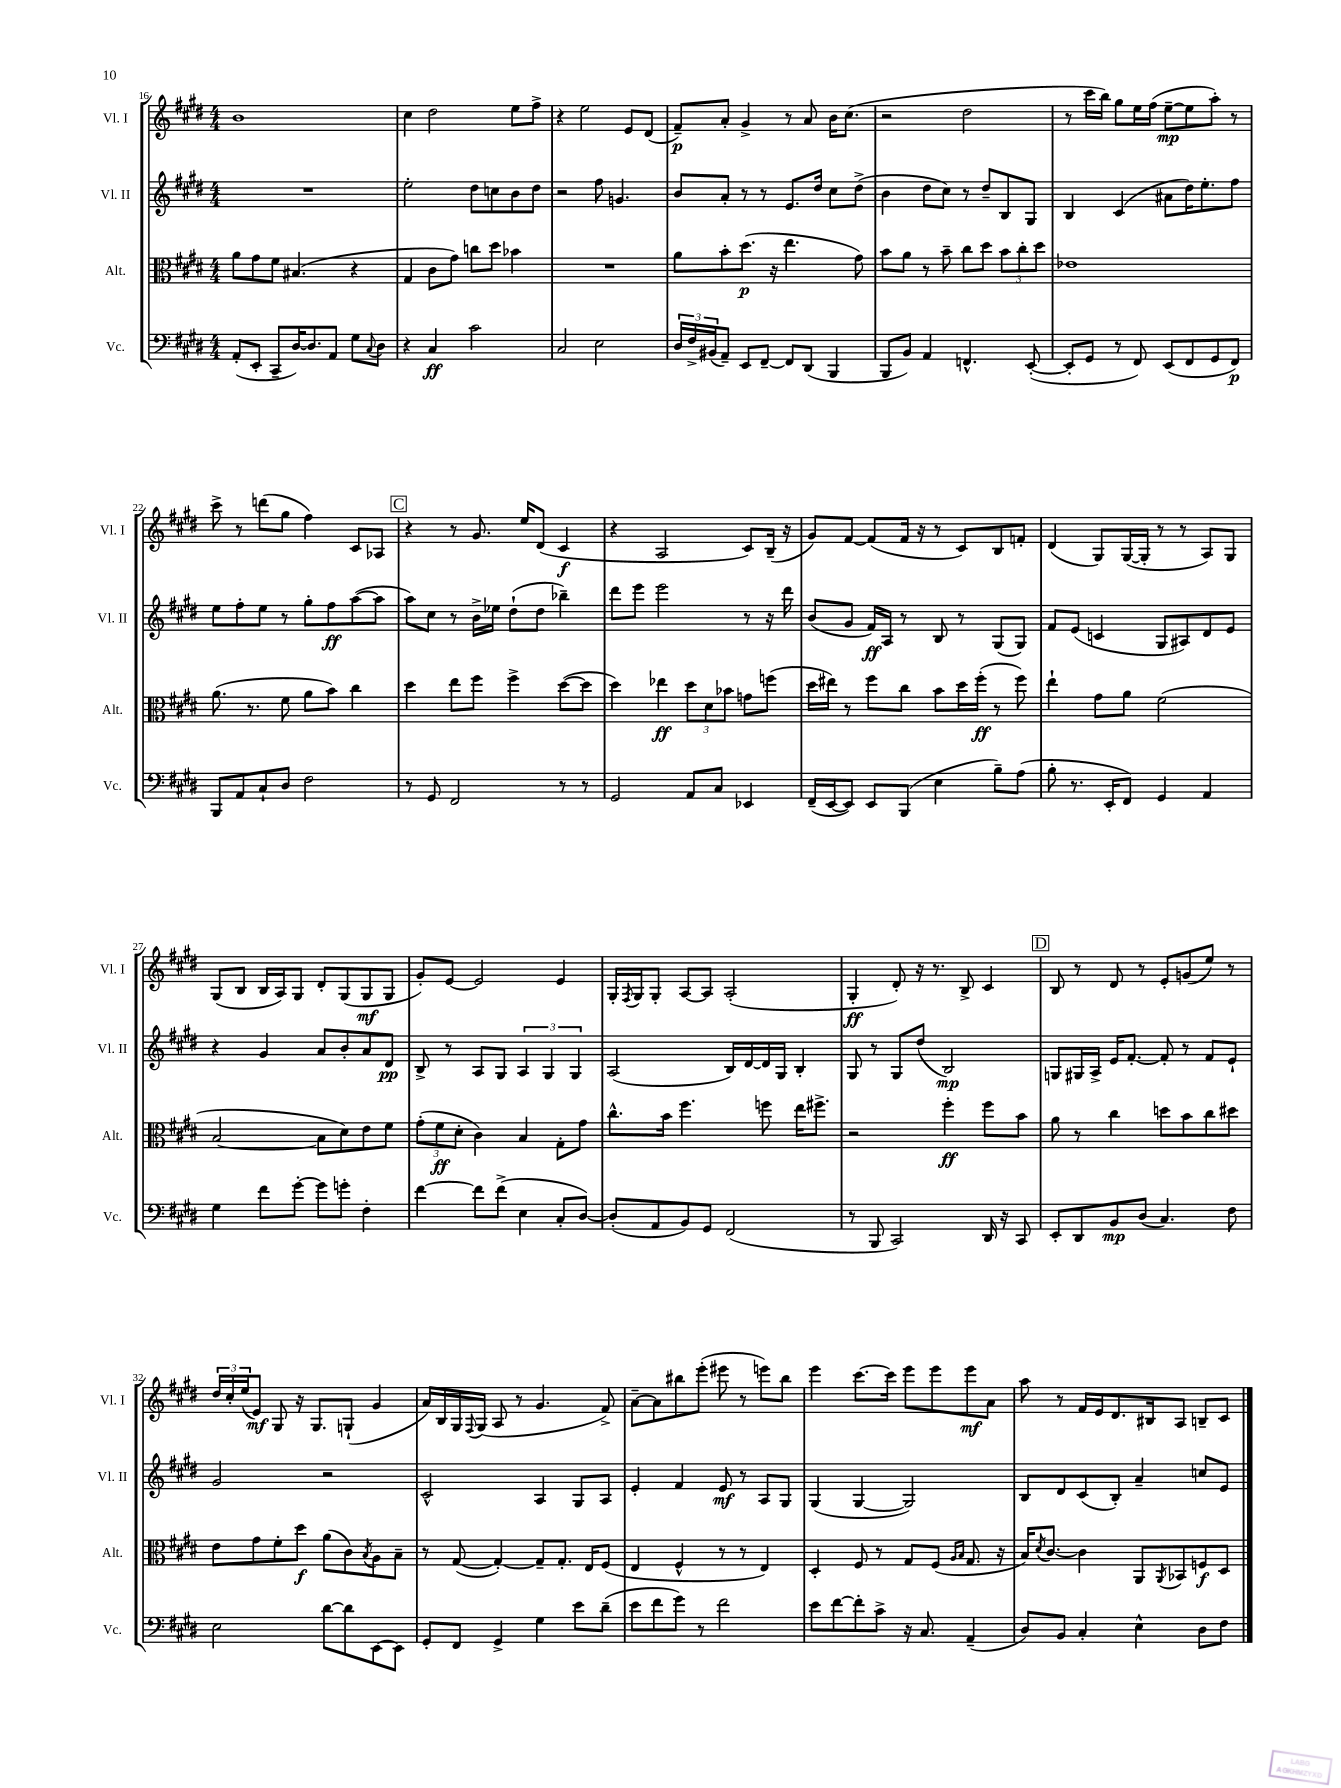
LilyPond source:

<<
\new StaffGroup <<
\new Staff = "s0" \with { instrumentName = "Vl. I" shortInstrumentName = "Vl. I" } {
    \clef treble \key e \major \numericTimeSignature \time 4/4
    b'1 |
    cis''4 dis''2 e''8 fis''8-> |
    r4 e''2 e'8 dis'8( |
    fis'8--\p) a'8-. gis'4-> r8 a'8 b'16 cis''8.( |
    r2 dis''2 |
    r8 cis'''16 b''16) gis''8 e''16 fis''16( e''8~--\mp e''8 a''8-.) r8 |
    cis'''8-> r8 d'''8( gis''8 fis''4) cis'8 aes8 |
    \mark \markup { \box "C" } r4 r8 gis'8. e''16 dis'8( cis'4\f |
    r4 a2 cis'8) b16--( r16 |
    gis'8) fis'8~ fis'8( fis'16 r16 r8 cis'8) b8 f'8-. |
    dis'4( gis8) gis16~( gis16-. r8 r8 a8) gis8 |
    gis8( b8 b16 a16) gis8 dis'8-. gis8( gis8\mf gis8 |
    gis'8-.) e'8~ e'2 e'4 |
    gis16-. \acciaccatura { fis8 } gis16 gis8-. a8~ a8 a2-.( |
    gis4-.\ff dis'8-.) r16 r8. b8-> cis'4 |
    \mark \markup { \box "D" } b8 r8 dis'8 r8 e'8-. g'8( e''8) r8 |
    \tuplet 3/2 { dis''16 cis''16-. e''16( } e'8\mf) gis8 r16 gis8. g8-!( gis'4 |
    a'16) b16 gis16 \appoggiatura { fis8 } gis16( a8 r8 gis'4. fis'8->) |
    a'8~-- a'8 bis''8 e'''8-.( eis'''8 r8 e'''8) bis''8 |
    e'''4 cis'''8.~ cis'''16 e'''8 e'''8 e'''8\mf a'8 |
    a''8 r8 fis'16 e'16 dis'8. bis16 a8 b8-- cis'8 \bar "|." |
}
\new Staff = "s1" \with { instrumentName = "Vl. II" shortInstrumentName = "Vl. II" } {
    \clef treble \key e \major \numericTimeSignature \time 4/4
    R1 |
    e''2-. dis''8 c''8 b'8 dis''8 |
    r2 fis''8 g'4. |
    b'8 a'8-. r8 r8 e'8. dis''16 cis''8 dis''8->( |
    b'4 dis''8 cis''8) r8 dis''8-- b8 gis8 |
    b4 cis'4( ais'8 dis''16) e''8.-. fis''8 |
    e''8 fis''8-. e''8 r8 gis''8-. fis''8\ff a''8~( a''8 |
    \mark \markup { \box "C" } a''8) cis''8 r8 b'16-> ees''16 dis''8-!( dis''8 bes''4--) |
    dis'''8 e'''8 e'''2 r8 r16 dis'''16 |
    b'8( gis'8 fis'16\ff) a16 r8 b8 r8 gis8( gis8) |
    fis'8 e'8( c'4 gis8 ais8) dis'8 e'8 |
    r4 gis'4 a'8 b'8-. a'8 dis'8\pp |
    b8-> r8 a8 gis8 \tuplet 3/2 { a4 gis4 gis4 } |
    a2( b16) dis'16~ dis'16 gis16 b4-. |
    gis8 r8 gis8 dis''8( b2\mp) |
    \mark \markup { \box "D" } g8 gis16 a16-> e'16 fis'8.~-. fis'8-. r8 fis'8 e'8-! |
    gis'2 r2 |
    cis'2-^ a4 gis8 a8 |
    e'4-. fis'4 e'8\mf r8 a8 gis8 |
    gis4( gis4~ gis2) |
    b8 dis'8 cis'8( b8-.) a'4-- c''8 e'8 \bar "|." |
}
\new Staff = "s2" \with { instrumentName = "Alt." shortInstrumentName = "Alt." } {
    \clef alto \key e \major \numericTimeSignature \time 4/4
    a'8 gis'8 fis'8 bis4.( r4 |
    gis4 cis'8 gis'8) c''8 dis''8 bes'4 |
    R1 |
    a'8 b'8-. dis''8.\p( r16 e''4. gis'8) |
    b'8 a'8 r8 b'8-- cis''8 dis''8 \tuplet 3/2 { b'8 cis''8-. dis''8 } |
    ees'1 |
    a'8.( r8. fis'8 a'8 b'8) cis''4 |
    \mark \markup { \box "C" } dis''4 e''8 fis''8 fis''4-> dis''8~( dis''8 |
    dis''4) ees''4\ff \tuplet 3/2 { dis''8 dis'8 bes'8 } g'8 f''8( |
    dis''16 eis''16) r8 fis''8 cis''8 b'8 dis''16 fis''16-.\ff( r8 fis''8) |
    e''4-! gis'8 a'8 fis'2( |
    b2~ b8 dis'8) e'8 fis'8 |
    \tuplet 3/2 { gis'8-.( fis'8\ff dis'8-. } cis'4) b4 gis8-. gis'8 |
    cis''8.-^ b'16 fis''4. f''8 e''16 fis''8.-> |
    r2 fis''4-.\ff fis''8 b'8 |
    \mark \markup { \box "D" } a'8 r8 cis''4 d''8 b'8 cis''8 dis''8 |
    e'8 gis'8 fis'8-. dis''8\f a'8( cis'8) \acciaccatura { b8 } a8 b8-- |
    r8 gis8~( gis4~-.) gis8-- gis8.-. e16 fis8( |
    e4 fis4-^ r8 r8 e4) |
    dis4-. fis8 r8 gis8 fis8( \grace { a16 b16 } gis8. r16 |
    b16) \acciaccatura { dis'8 } cis'8.~ cis'4 a,8 \acciaccatura { a,8 } bes,8 f8\f dis8 \bar "|." |
}
\new Staff = "s3" \with { instrumentName = "Vc." shortInstrumentName = "Vc." } {
    \clef bass \key e \major \numericTimeSignature \time 4/4
    a,8-.( e,8-. cis,8-- dis16~) dis8. a,8 gis8 \appoggiatura { cis8 } dis8 |
    r4 cis4\ff cis'2 |
    cis2 e2 |
    \tuplet 3/2 { dis16 fis16-> bis,16( } a,8--) e,8 fis,8~-- fis,8 dis,8( b,,4 |
    b,,8 b,8) a,4 f,4.-^ e,8~-.( |
    e,8-. gis,8 r8 fis,8) e,8( fis,8 gis,8 fis,8\p) |
    b,,8 a,8 cis8-! dis8 fis2 |
    \mark \markup { \box "C" } r8 gis,8 fis,2 r8 r8 |
    gis,2 a,8 cis8 ees,4 |
    fis,16--( e,16~ e,8) e,8 b,,8( e4 b8--) a8( |
    b8-. r8. e,16-. fis,8) gis,4 a,4 |
    gis4 fis'8 gis'8~-. gis'8 g'8-. fis4-. |
    fis'4~ fis'8 fis'8->( e4 cis8-. dis8~) |
    dis8-.( a,8 b,8) gis,8 fis,2( |
    r8 b,,8 cis,2) dis,16 r16 cis,8 |
    \mark \markup { \box "D" } e,8-. dis,8 b,8\mp dis8( cis4.) fis8 |
    e2 dis'8~ dis'8 e,8~ e,8 |
    gis,8-. fis,8 gis,4-> gis4 e'8 dis'8--( |
    e'8 fis'8 gis'8) r8 fis'2 |
    e'8 fis'8~ fis'8-. cis'8-> r16 cis8. a,4--( |
    dis8) b,8 cis4-. e4-^ dis8 fis8 \bar "|." |
}
>>
>>
\layout { \context { \Score currentBarNumber = #16 } }
